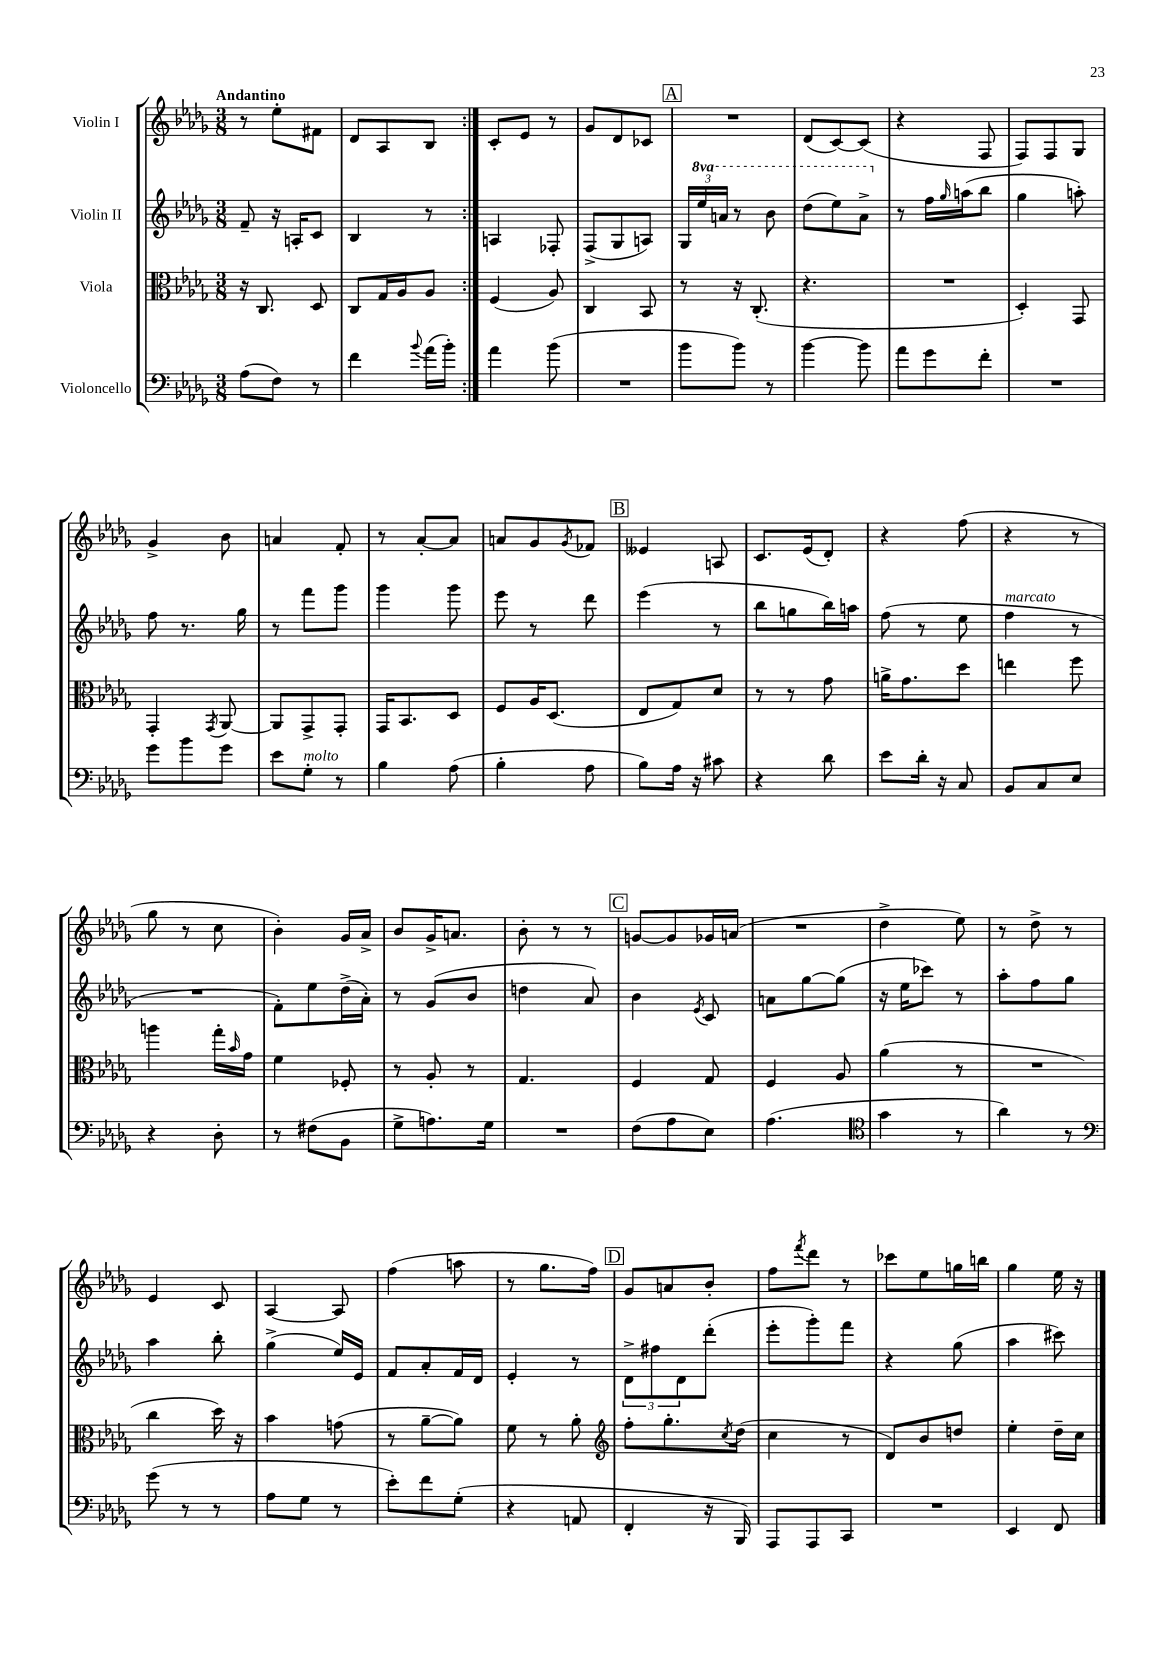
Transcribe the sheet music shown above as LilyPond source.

<<
\new StaffGroup <<
\new Staff = "s0" \with { instrumentName = "Violin I" } {
    \clef treble \key des \major \numericTimeSignature \time 3/8 \tempo "Andantino"
    \repeat volta 2 { r8 ees''8-. fis'8 |
    des'8 aes8 bes8 | }
    c'8-. ees'8 r8 |
    ges'8 des'8 ces'8 |
    \mark \markup { \box "A" } R4. |
    des'8( c'8~) c'8( |
    r4 f8 |
    f8) f8 ges8 |
    ges'4-> bes'8 |
    a'4 f'8-. |
    r8 aes'8~-. aes'8 |
    a'8 ges'8 \acciaccatura { ges'8 } fes'8 |
    \mark \markup { \box "B" } eeses'4 a8 |
    c'8. ees'16( des'8-.) |
    r4 f''8( |
    r4 r8 |
    ges''8 r8 c''8 |
    bes'4-.) ges'16 aes'16-> |
    bes'8 ges'16-> a'8. |
    bes'8-. r8 r8 |
    \mark \markup { \box "C" } g'8~ g'8 ges'16 a'16( |
    R4. |
    des''4-> ees''8) |
    r8 des''8-> r8 |
    ees'4 c'8 |
    aes4~ aes8 |
    f''4( a''8 |
    r8 ges''8. f''16) |
    \mark \markup { \box "D" } ges'8 a'8 bes'8-. |
    f''8 \acciaccatura { f'''8 } des'''8 r8 |
    ces'''8 ees''8 g''16 b''16 |
    ges''4 ees''16 r16 \bar "|." |
}
\new Staff = "s1" \with { instrumentName = "Violin II" } {
    \clef treble \key des \major \numericTimeSignature \time 3/8 \set Staff.ottavationMarkups = #ottavation-simple-ordinals
    \repeat volta 2 { f'8-- r16 a16-. c'8 |
    bes4 r8 | }
    a4 fes8-. |
    f8->( ges8 a8) |
    \mark \markup { \box "A" } \tuplet 3/2 { ges16 \ottava #1 ees'''16 a''16 } r8 bes''8 |
    des'''8( ees'''8) aes''8-> \ottava #0 |
    r8 f''16 \grace { ges''16 } a''16( bes''8 |
    ges''4 a''8-.) |
    f''8 r8. ges''16 |
    r8 f'''8 ges'''8 |
    ges'''4 ges'''8 |
    ees'''8 r8 des'''8 |
    \mark \markup { \box "B" } ees'''4( r8 |
    bes''8 g''8 bes''16) a''16 |
    f''8( r8 ees''8 |
    f''4^\markup { \italic "marcato" } r8 |
    R4. |
    f'8-.) ees''8 des''16->( aes'16-.) |
    r8 ges'8( bes'8 |
    d''4 aes'8) |
    \mark \markup { \box "C" } bes'4 \acciaccatura { ees'8 } c'8 |
    a'8 ges''8~ ges''8( |
    r16 ees''16 ces'''8) r8 |
    aes''8-. f''8 ges''8 |
    aes''4 bes''8-. |
    ges''4->( ees''16) ees'16 |
    f'8 aes'8-. f'16 des'16 |
    ees'4-. r8 |
    \mark \markup { \box "D" } \tuplet 3/2 { des'8-> fis''8 des'8 } des'''8-.( |
    ees'''8-. ges'''8-.) f'''8 |
    r4 ges''8( |
    aes''4 cis'''8) \bar "|." |
}
\new Staff = "s2" \with { instrumentName = "Viola" } {
    \clef alto \key des \major \numericTimeSignature \time 3/8
    \repeat volta 2 { r16 c8. des8 |
    c8 ges16 aes16 aes8 | }
    f4( aes8) |
    c4 bes,8 |
    \mark \markup { \box "A" } r8 r16 c8.-.( |
    r4. |
    R4. |
    des4-.) ges,8 |
    ges,4-. \acciaccatura { ges,8 } aes,8~ |
    aes,8 ges,8-> ges,8-. |
    ges,16 bes,8. des8 |
    f8 aes16 des8.( |
    \mark \markup { \box "B" } ees8 ges8) des'8 |
    r8 r8 ges'8 |
    a'16-> ges'8. des''8 |
    e''4 f''8 |
    a''4 ges''16-. \grace { bes'16 } ges'16 |
    f'4 fes8-. |
    r8 aes8-. r8 |
    ges4. |
    \mark \markup { \box "C" } f4 ges8 |
    f4 aes8 |
    aes'4( r8 |
    R4. |
    c''4 des''16) r16 |
    bes'4 g'8( |
    r8 aes'8~-- aes'8) |
    f'8 r8 aes'8-. |
    \mark \markup { \box "D" } \clef treble f''8-. ges''8.-. \acciaccatura { c''8 } des''16( |
    c''4 r8 |
    des'8) bes'8 d''8 |
    ees''4-. des''16-- c''16 \bar "|." |
}
\new Staff = "s3" \with { instrumentName = "Violoncello" } {
    \clef bass \key des \major \numericTimeSignature \time 3/8
    \repeat volta 2 { aes8( f8) r8 |
    f'4 \appoggiatura { bes'8 } aes'16( bes'16-.) | }
    aes'4 bes'8( |
    R4. |
    \mark \markup { \box "A" } bes'8 bes'8) r8 |
    bes'4~ bes'8 |
    aes'8 ges'8 f'8-. |
    R4. |
    ges'8 bes'8 ges'8 |
    ees'8 ges8-.^\markup { \italic "molto" } r8 |
    bes4 aes8( |
    bes4-. aes8 |
    \mark \markup { \box "B" } bes8) aes16 r16 cis'8 |
    r4 des'8 |
    ees'8 des'16-. r16 c8 |
    bes,8 c8 ees8 |
    r4 des8-. |
    r8 fis8( bes,8 |
    ges8-> a8.) ges16 |
    R4. |
    \mark \markup { \box "C" } f8( aes8 ees8) |
    aes4.( |
    \clef tenor ges'4 r8 |
    aes'4) r8 |
    \clef bass ges'8( r8 r8 |
    aes8 ges8 r8 |
    ees'8-.) f'8 ges8-.( |
    r4 a,8 |
    \mark \markup { \box "D" } f,4-. r16 bes,,16) |
    aes,,8 aes,,8 c,8 |
    R4. |
    ees,4 f,8 \bar "|." |
}
>>
>>
\layout { \context { \Score \remove "Bar_number_engraver" } }
